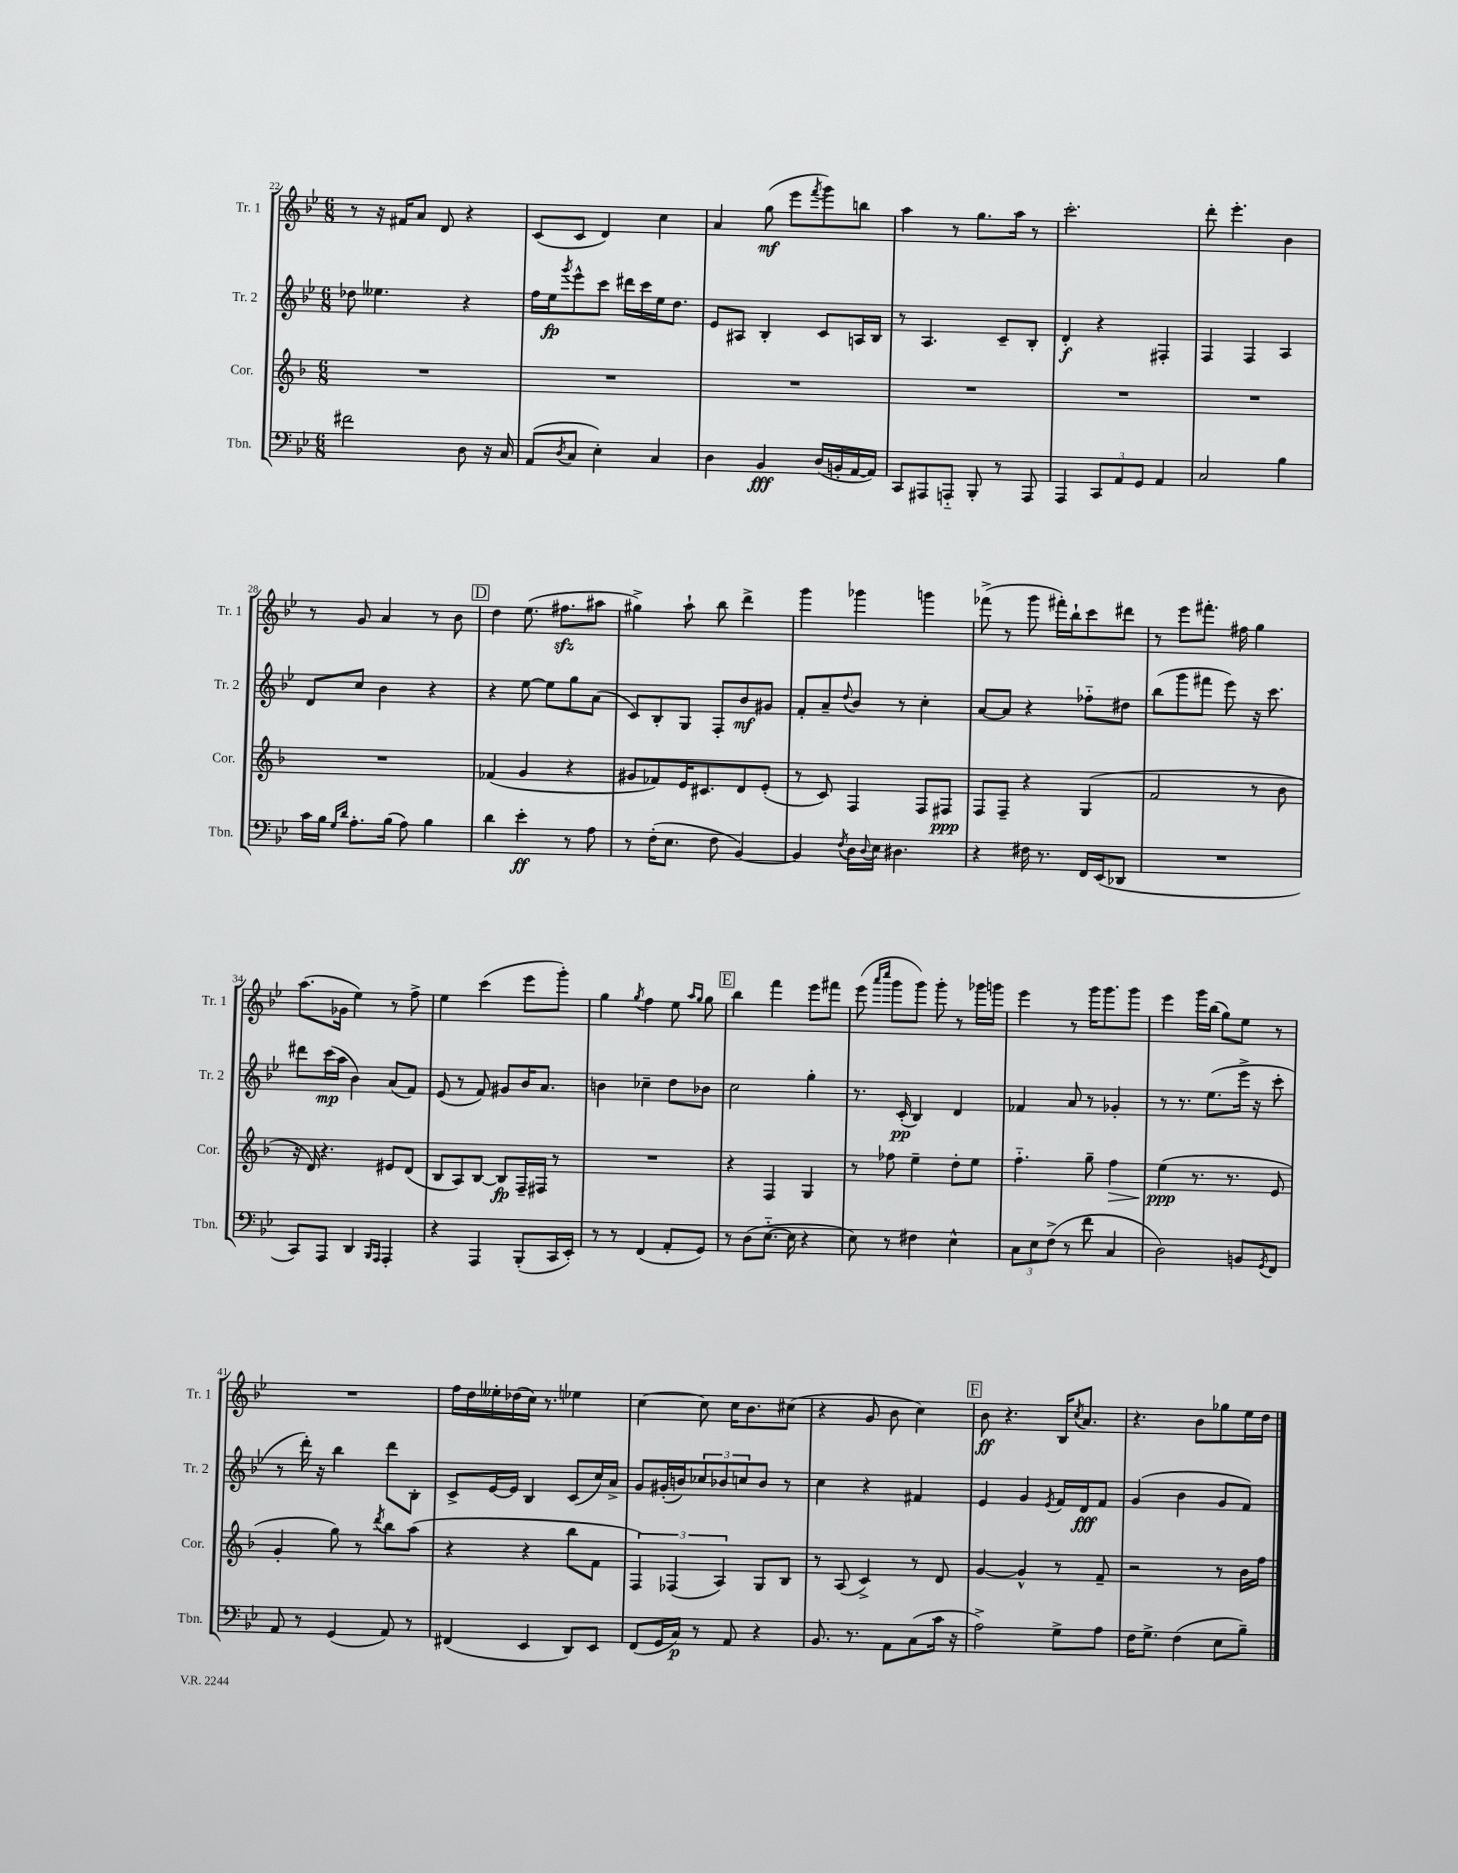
<<
\new StaffGroup <<
\new Staff = "s0" \with { instrumentName = "Tr. 1" shortInstrumentName = "Tr. 1" } {
    \clef treble \key bes \major \numericTimeSignature \time 6/8
    r8 r16 fis'16 a'8 d'8 r4 |
    c'8( c'8 d'4) c''4 |
    a'4 g''8\mf( ees'''8 \acciaccatura { f'''8 } g'''8) b''8 |
    a''4 r8 g''8. a''16 r8 |
    c'''2.-. |
    d'''8-. ees'''4.-. bes'4 |
    r8 g'8 a'4 r8 bes'8 |
    \mark \markup { \box "D" } d''4 ees''8.( fis''8.\sfz ais''8 |
    gis''4->) a''8-! bes''8 d'''4-> |
    g'''4 ges'''4 g'''4 |
    fes'''8->( r8 g'''8 fis'''16-.) bes''16-! c'''8 dis'''8 |
    r8 ees'''8 fis'''8.-. fis''16 g''4 |
    a''8.( ges'16 ees''4) r8 f''8-> |
    ees''4 c'''4( ees'''8 g'''8-.) |
    g''4 \acciaccatura { g''8 } f''4 ees''8 \grace { a''16 g''16 } g''8 |
    \mark \markup { \box "E" } bes''4 f'''4 ees'''8 fis'''8 |
    ees'''8( \grace { a'''16 c''''16 } g'''8 g'''8) g'''8-. r8 ges'''16 g'''16 |
    ees'''4 r8 g'''16 g'''8. g'''8 |
    ees'''4 g'''16 bes''16( g''8) ees''8 r8 |
    R2. |
    f''16 d''16 eeses''16-. des''16( c''16) r8. ees''4 |
    c''4~ c''8 c''16 bes'8. cis''8( |
    r4 g'8 bes'8 c''4) |
    \mark \markup { \box "F" } bes'8\ff r4. bes16 \acciaccatura { c''8 } a'8. |
    r4. bes'8 ges''8 ees''16 d''16 \bar "|." |
}
\new Staff = "s1" \with { instrumentName = "Tr. 2" shortInstrumentName = "Tr. 2" } {
    \clef treble \key bes \major \numericTimeSignature \time 6/8
    des''8 eeses''4. r4 |
    f''16 ees''16\fp \acciaccatura { g'''8 } ees'''8-^ c'''8 dis'''16 c'''16 ees''16 d''8. |
    ees'8 ais8 bes4-. c'8 a16 bes16 |
    r8 a4. c'8-- bes8-. |
    d'4-.\f r4 fis4-. |
    f4 f4 a4 |
    d'8 c''8 bes'4 r4 |
    \mark \markup { \box "D" } r4 ees''8~ ees''8 g''8 a'8( |
    c'8) bes8-. g8 f8-. bes'8\mf gis'8 |
    f'8-. a'8-- \appoggiatura { d''8 } bes'8 r8 c''4-. |
    a'8~ a'8 r4 fes''8-_ dis''8 |
    bes''8( g'''8 fis'''8 ees'''8) r16 c'''8. |
    dis'''8 c'''16\mp( a''16 bes'4) a'8( f'8) |
    ees'8( r8 f'8) gis'8 bes'16 a'8. |
    b'4 ces''4-- d''8 bes'8 |
    \mark \markup { \box "E" } c''2 g''4-. |
    r8. c'16-.\pp( bes4) d'4 |
    fes'4 a'8 r8 ges'4-. |
    r8 r8. ees''8.( ees'''16-> r16 c'''8-. |
    r8 d'''16-.) r16 bes''4 d'''8 bes8-. |
    c'8-> ees'16~ ees'16 bes4 c'8( c''16) a'16-> |
    g'8 gis'16-.( b'16) \tuplet 3/2 { ces''8 bes'8 c''8 } bes'8 r8 |
    c''4 r4 fis'4 |
    \mark \markup { \box "F" } ees'4 g'4 \acciaccatura { ees'8 } f'16 d'16\fff f'8 |
    g'4( bes'4 g'8 f'8) \bar "|." |
}
\new Staff = "s2" \with { instrumentName = "Cor." shortInstrumentName = "Cor." } {
    \clef treble \key f \major \numericTimeSignature \time 6/8
    R2. |
    R2. |
    R2. |
    R2. |
    R2. |
    R2. |
    R2. |
    \mark \markup { \box "D" } fes'4( g'4 r4 |
    gis'8 fes'8) e'16 cis'8. d'8 e'8-.( |
    r8 c'8) f4 f8 fis8\ppp |
    f8 f8-- r4 g4( |
    f'2 r8 bes'8 |
    r16 d'16) r4. eis'8 d'8( |
    bes8 a8) bes8~ bes8\fp f16-- fis16 r8 |
    R2. |
    \mark \markup { \box "E" } r4 f4 g4 |
    r8 fes''8 e''4-- d''8-. e''8 |
    f''4.-_ g''8-- f''4\> |
    e''4\ppp\!( r8. r8. e'8 |
    g'4-. g''8) r8 \acciaccatura { d'''8 } bes''8 a''8( |
    r4 r4 bes''8 f'8 |
    \tuplet 3/2 { f4) fes4( a4) } g8 bes8 |
    r8 a8( c'4->) r8 d'8 |
    \mark \markup { \box "F" } g'4~ g'4-^ r8 f'8-- |
    r2 r8 bes'16 f''16 \bar "|." |
}
\new Staff = "s3" \with { instrumentName = "Tbn." shortInstrumentName = "Tbn." } {
    \clef bass \key bes \major \numericTimeSignature \time 6/8
    fis'2 d8 r16 c16 |
    a,8( \acciaccatura { d8 } c8 ees4-.) c4 |
    d4 bes,4\fff d16( b,16-. a,16~ a,16) |
    c,8 ais,,8 a,,8-_ bes,,8-. r8 a,,8 |
    a,,4 \tuplet 3/2 { c,8 a,8 g,8 } a,4 |
    c2 bes4 |
    c'16 bes16 \grace { g16 d'16 } a8.-. bes16( a8) bes4 |
    \mark \markup { \box "D" } d'4 ees'4-.\ff r8 a8 |
    r8 f16-.( ees8. f8 bes,4~) |
    bes,4 \acciaccatura { f8 } d16 \appoggiatura { d8 } ees16 dis4. |
    r4 fis16 r8. f,16 ees,16( des,8 |
    R2. |
    c,8) a,,8 d,4 \grace { bes,,16 a,,16 } a,,4-. |
    r4 a,,4 bes,,8-.( c,16 ees,16-.) |
    r8 r8 f,4( a,8-. g,8) |
    \mark \markup { \box "E" } r8 d8( ees8.~-_ ees16 r4 |
    ees8) r8 fis4 ees4-^ |
    \tuplet 3/2 { c8 ees8 f8->( } r8 f'8 c4 |
    d2) b,8 \acciaccatura { g,8 } f,8 |
    a,8 r8 g,4( a,8) r8 |
    fis,4( ees,4 d,8) ees,8 |
    f,8( g,16 c16\p) r8 a,8 r4 |
    bes,8. r8. a,8 c8( c'16 r16 |
    \mark \markup { \box "F" } a2->) g8-> a8 |
    f16 g8.-> f4( ees8 bes8--) \bar "|." |
}
>>
>>
\layout { \context { \Score currentBarNumber = #22 } }
